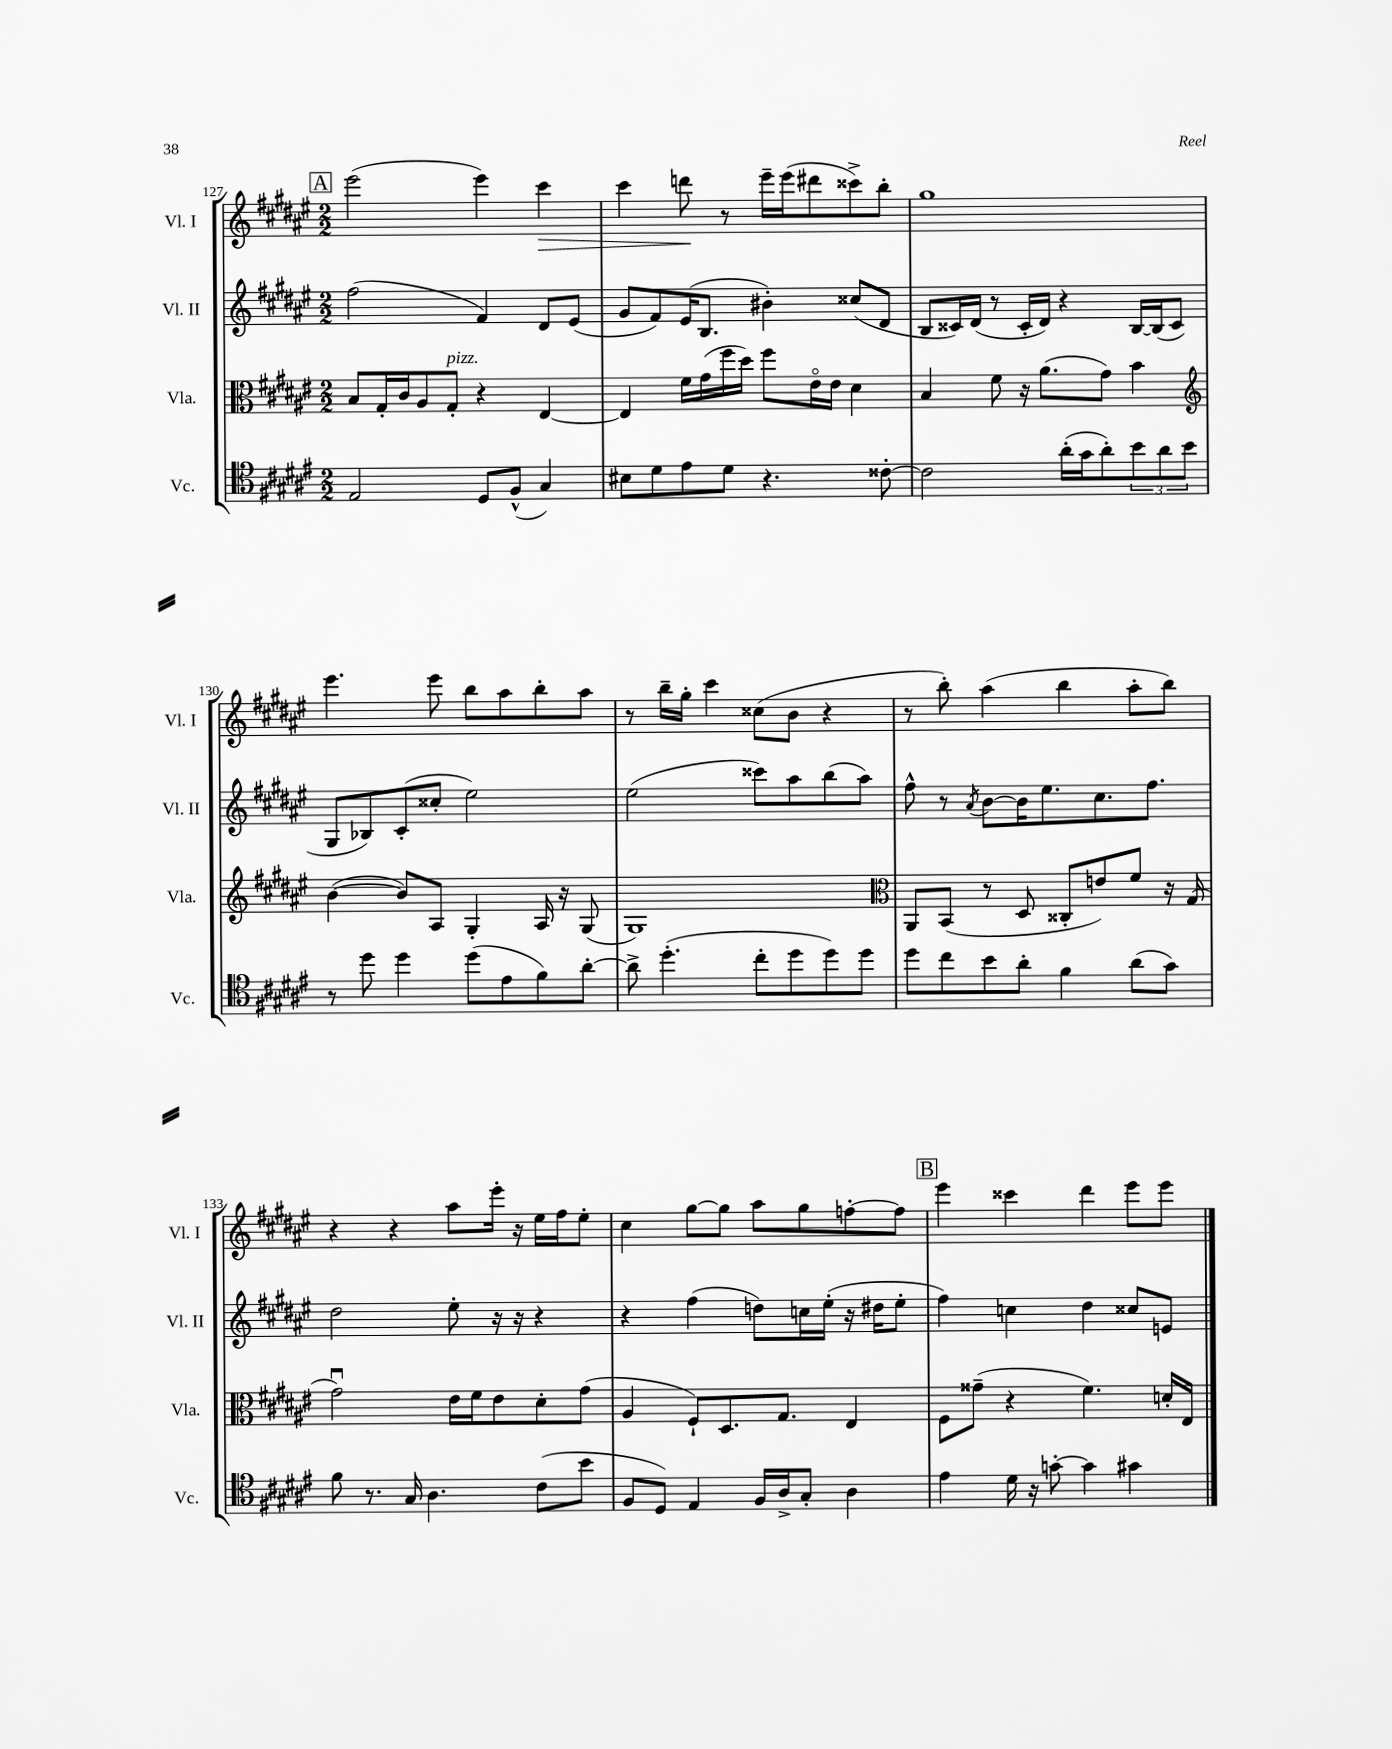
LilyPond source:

<<
\new StaffGroup <<
\new Staff = "s0" \with { instrumentName = "Vl. I" shortInstrumentName = "Vl. I" } {
    \clef treble \key fis \major \numericTimeSignature \time 2/2
    \mark \markup { \box "A" } eis'''2( eis'''4) cis'''4\> |
    cis'''4 d'''8\! r8 eis'''16-- eis'''16( dis'''8 cisis'''8->) b''8-. |
    gis''1 |
    eis'''4. eis'''8 b''8 ais''8 b''8-. ais''8 |
    r8 b''16-- gis''16-. cis'''4 cisis''8( b'8 r4 |
    r8 b''8-.) ais''4( b''4 ais''8-. b''8) |
    r4 r4 ais''8 eis'''16-. r16 eis''16 fis''16 eis''8-. |
    cis''4 gis''8~ gis''8 ais''8 gis''8 f''8~-. f''8 |
    \mark \markup { \box "B" } eis'''4 cisis'''4 dis'''4 eis'''8 eis'''8 \bar "|." |
}
\new Staff = "s1" \with { instrumentName = "Vl. II" shortInstrumentName = "Vl. II" } {
    \clef treble \key fis \major \numericTimeSignature \time 2/2
    \mark \markup { \box "A" } fis''2( fis'4) dis'8 eis'8( |
    gis'8 fis'8) eis'16( b8. bis'4-.) cisis''8( dis'8 |
    b8 cisis'16) dis'16( r8 cisis'16-. dis'16) r4 b16~ b16( cisis'8 |
    gis8 bes8) cis'8-.( cisis''8-. eis''2) |
    eis''2( cisis'''8) ais''8 b''8( ais''8) |
    fis''8-^ r8 \acciaccatura { ais'8 } b'8~ b'16 eis''8. cis''8. fis''8. |
    dis''2 eis''8-. r16 r16 r4 |
    r4 fis''4( d''8) c''16 eis''16-.( r16 dis''16 eis''8-. |
    \mark \markup { \box "B" } fis''4) c''4 dis''4 cisis''8 e'8 \bar "|." |
}
\new Staff = "s2" \with { instrumentName = "Vla." shortInstrumentName = "Vla." } {
    \clef alto \key fis \major \numericTimeSignature \time 2/2
    \mark \markup { \box "A" } b8 gis16-. cis'16 ais8 gis8-.^\markup { \italic "pizz." } r4 eis4~ |
    eis4 fis'16 gis'16( fis''16 dis''16) fis''8 eis'16\flageolet eis'16 dis'4 |
    b4 fis'8 r16 ais'8.( gis'8) b'4 |
    \clef treble b'4~( b'8) ais8 gis4-. ais16 r16 gis8( |
    gis1) |
    \clef alto ais,8 b,8( r8 dis8 cisis8-. e'8) fis'8 r16 gis16( |
    gis'2\downbow) eis'16 fis'16 eis'8 dis'8-. gis'8( |
    ais4 fis8-!) dis8. gis8. eis4 |
    \mark \markup { \box "B" } fis8 gisis'8--( r4 fis'4.) d'16-. eis16 \bar "|." |
}
\new Staff = "s3" \with { instrumentName = "Vc." shortInstrumentName = "Vc." } {
    \clef tenor \key fis \major \numericTimeSignature \time 2/2
    \mark \markup { \box "A" } eis2 dis8 fis8-^( gis4) |
    bis8 dis'8 eis'8 dis'8 r4. cisis'8~-. |
    cisis'2 ais'16-.( gis'16 ais'8-.) \tuplet 3/2 { b'8 ais'8 b'8 } |
    r8 dis''8 dis''4 dis''8( eis'8 fis'8) ais'8~-. |
    ais'8-> dis''4.-.( cis''8-. dis''8 dis''8) dis''8 |
    dis''8 cis''8 b'8 ais'8-. fis'4 ais'8( gis'8) |
    fis'8 r8. gis16 ais4. cis'8( b'8 |
    fis8 dis8) eis4 fis16 ais16-> gis8-. ais4 |
    \mark \markup { \box "B" } eis'4 dis'16 r16 g'8~-. g'4 gis'4 \bar "|." |
}
>>
>>
\layout { \context { \Score currentBarNumber = #127 } }
